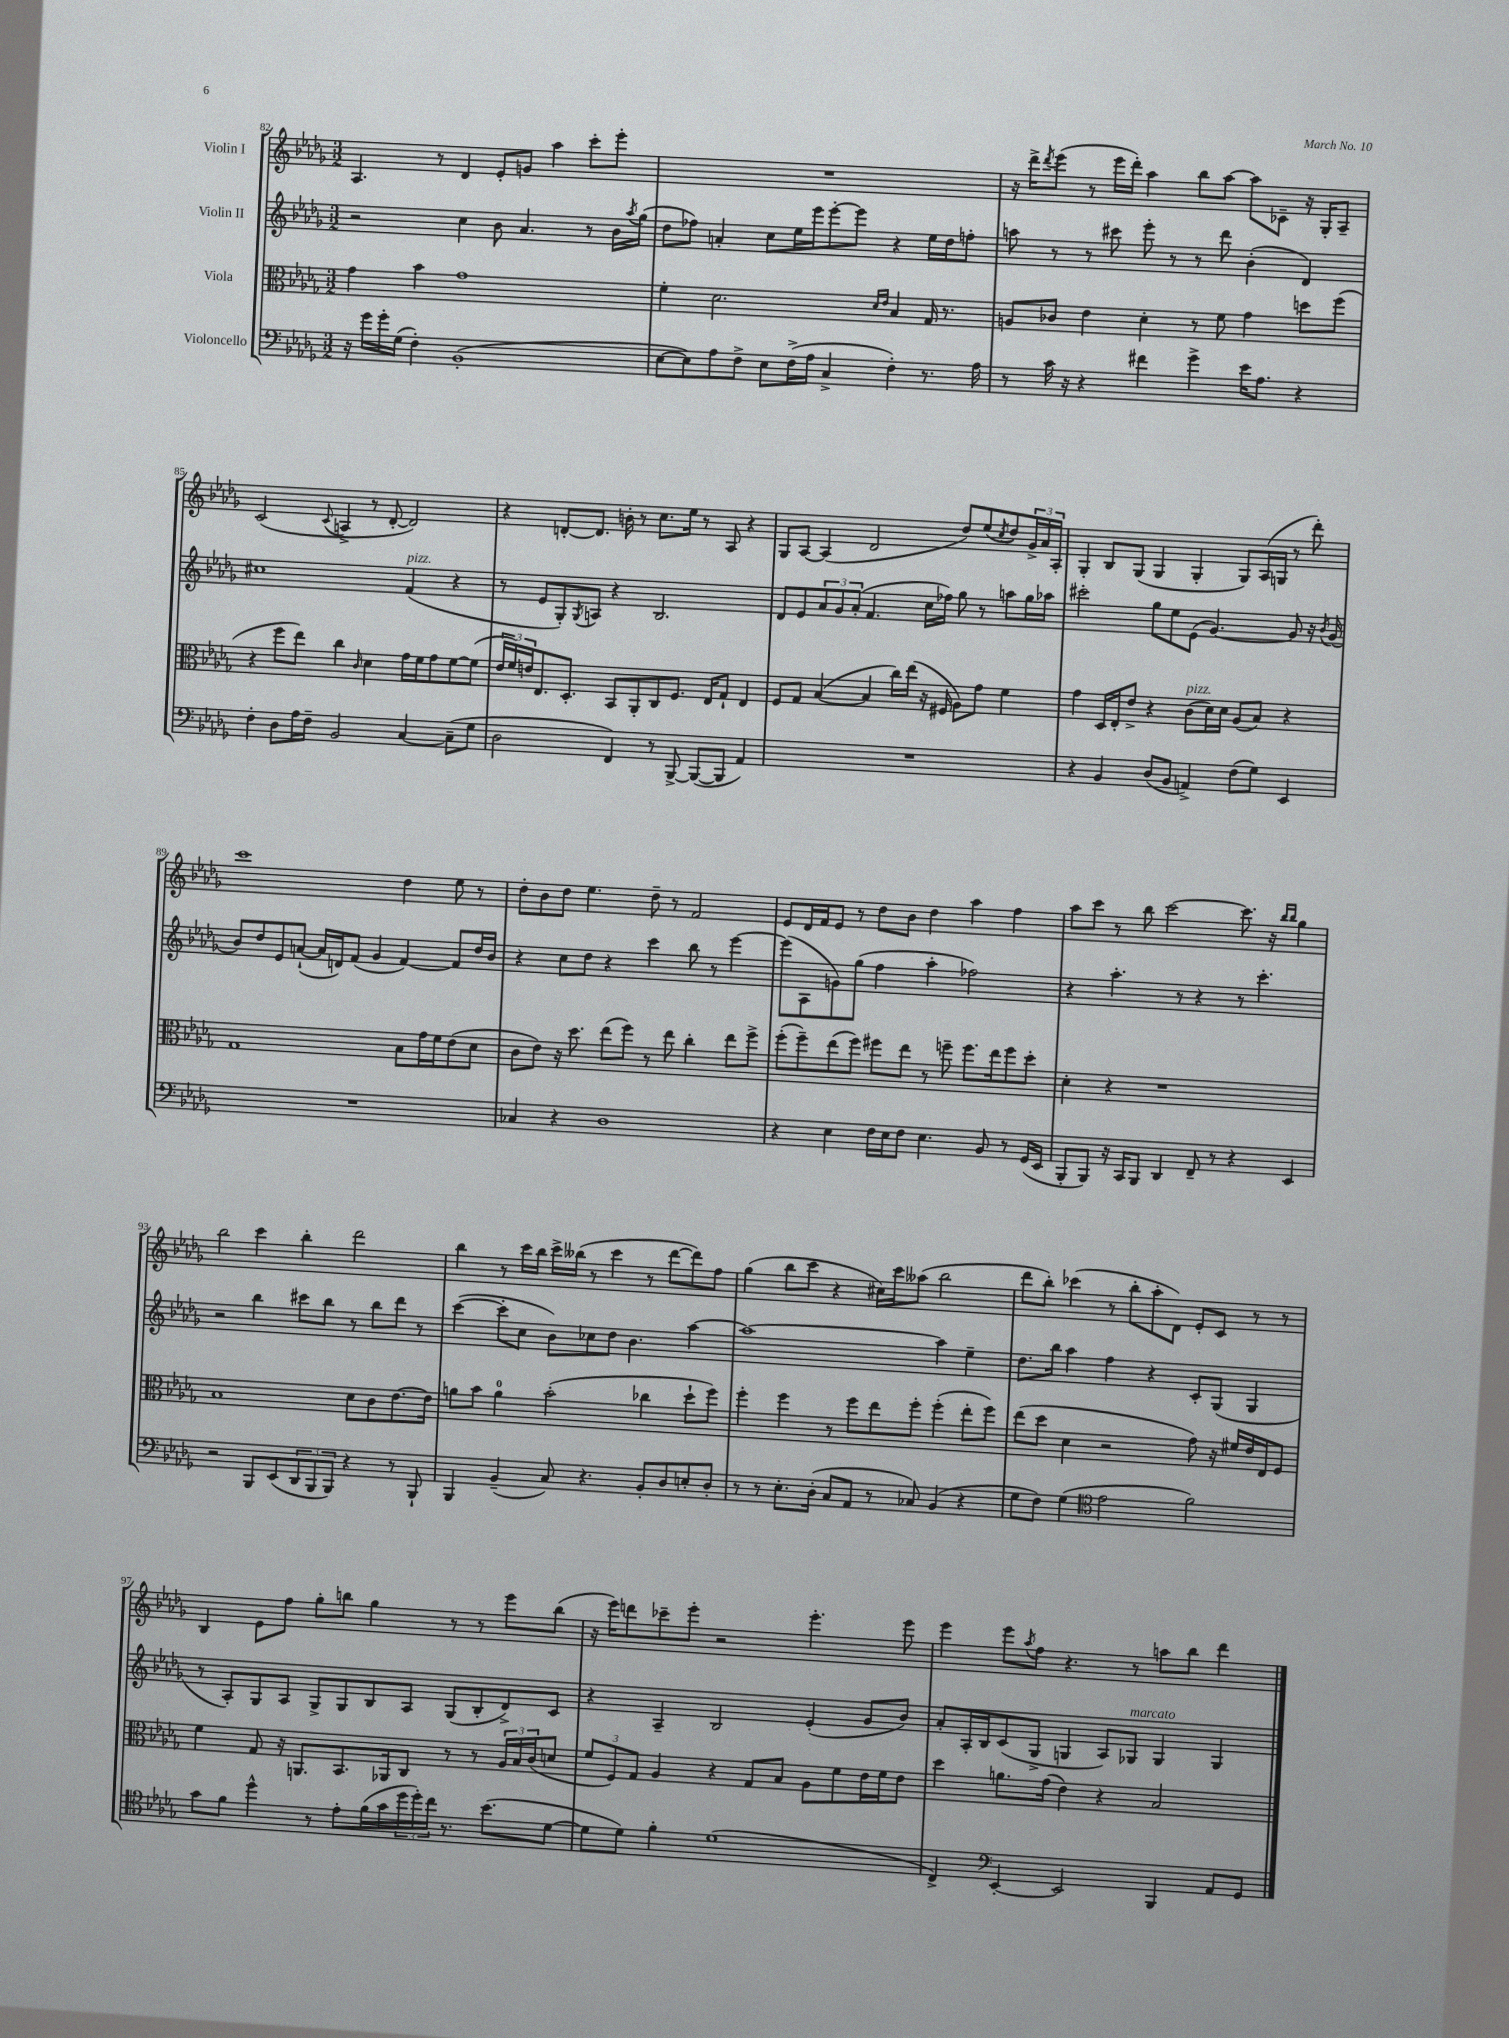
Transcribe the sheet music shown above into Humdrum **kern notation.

**kern	**kern	**kern	**kern
*part4	*part3	*part2	*part1
*staff4	*staff3	*staff2	*staff1
*I"Violoncello	*I"Viola	*I"Violin II	*I"Violin I
*clefF4	*clefC3	*clefG2	*clefG2
*k[b-e-a-d-g-]	*k[b-e-a-d-g-]	*k[b-e-a-d-g-]	*k[b-e-a-d-g-]
*M3/2	*M3/2	*M3/2	*M3/2
=82	=82	=82	=82
16r	4g-\	2r	4.A-/
16g-\LL	.	.	.
16g-'\	.	.	.
(16G-\JJ	.	.	.
4F'\)	4b-\	.	.
.	.	.	8r
(1BB-'	1g-	4cc\	4d-/
.	.	8b-\	8e-'/L
.	.	4.a-/	8gn/J
.	.	.	4aa-\
.	.	8r	8ccc'\L
.	.	16b-\LL	8eee-'\J
.	.	8qaa-/	.
.	.	(16gg-\JJ	.
=83	=83	=83	=83
[8E-\L	4f'\	8dd-\L	1.r
8E-\])	.	8ff-X\J)	.
8A-\	2.d-\	4an'/	.
8F^\J	.	.	.
8E-\L	.	8cc\L	.
(16F^\L	.	16ee-\L	.
16A-\JJ	.	16eee-\J	.
4C^/	.	[8eee-'\	.
.	.	8eee-\J]	.
.	16qqd-/LL	.	.
.	16qqe-/JJ	.	.
4F'\)	4B-/	4r	.
8.r	16G-/	16ee-\LL	.
.	8.r	16dd-\J	.
.	.	8ffn'\J	.
16A-\	.	.	.
=84	=84	=84	=84
8r	8An/L	8aan\	16r
.	.	.	16ddd-^\KL
.	.	.	8qddd-/
16c\	8c-X/J	8r	(8eee-\J
16r	.	.	.
4r	4e-\	8r	8r
.	.	8ccc#X\	16eee-\LL
.	.	.	16ddd-'\JJ)
4f#X\	4d-'\	8eee-'\	4aa-\
.	.	8r	.
4g-^\	8r	8r	8bb-\L
.	8f\	8ddd-\	[8aa-\J
16e-\KL	4g-\	(4b-'\	8aa-\L]
8.A-\J	.	.	.
.	.	.	8c-X~\J
4r	8ddn\L	4d-/)	16r
.	.	.	16G-'/KL
.	(8ff\J	.	8A-~/J
!!LO:LB:g=z
=85	=85	=85	=85
4F'\	4r	1cc#X	(2c/
8D-\L	8ff\L	.	.
16A-\L	8ee-\J)	.	.
16F~\JJ	.	.	.
.	.	.	8qqc/
2BB-/	4cc\	.	4An^/
.	16qqc/	.	.
.	4d-\	.	8r
.	.	.	[8d-'/
!	!	!LO:TX:a:i:t=pizz.	!
[4C/	16g-\LL	(4f/	2d-/])
.	16f\J	.	.
.	8g-\	.	.
(8C~\L]	[8f\	4r	.
8G-\J	(8f\J]	.	.
=86	=86	=86	=86
2D-\	24e-/LL	8r	4r
.	24f/)	.	.
.	24en/J	.	.
.	8.E-/	8e-/L	.
.	.	8G-'/)	[8dn'/L
.	8.D-'/J	.	.
.	.	8qG-/	.
.	.	8An/J	8.d/J]
4FF/)	8BB-/L	4r	.
.	.	.	16bn'\
.	8AA-'/	.	8r
8r	8C/	2.B-/	8.cc\L
[8BBB-^/	8.F/J	.	.
.	.	.	16ee-\Jk
(8BBB-/L_	.	.	8r
.	16E-/KL	.	.
8BBB-/J]	8G-`/J	.	8A-/
4AA-/)	4E-/	.	4r
=87	=87	=87	=87
1.r	8F/L	8d-/L	8G-/L
.	8G-/J	8e-/	[8A-/J
.	([4B-/	12a-/	(4A-/]
.	.	12g-/	.
.	.	(12a-'/J	.
.	4B-/]	4.f/	2d-/
.	16cc\LL)	.	.
.	(16ee-\JJ	.	.
.	16r	16cc\LL	.
.	16F#X/	16ff-X\JJ)	.
.	8A-\L)	8gg-\	8dd-/L)
.	8g-\J	8r	(8ee-/
.	.	.	8qcc/
.	4f\	8aan\L	8dd-/)
.	.	16gg-\L	24g-^/L
.	.	.	24a-/
.	.	16aa-X\JJ	.
.	.	.	24A-'/JJ
=88	=88	=88	=88
4r	4g-\	2ccc#X'\	4G-'/
4BB-/	16D-/LL	.	8B-/L
.	16E-'/J	.	.
.	8e-^/J	.	(8G-/J
(8D-/L	4r	8gg-\L	4G-/
8BB-/J	.	8ee-\	.
!	!LO:TX:a:i:t=pizz.	!	!
4AAn^/)	(8c\L	(8e-\J	4G-'/
.	16d-\L)	[4.g-/)	.
.	16d-\JJ	.	.
(8F\L	(8A-/L	.	8G-/L)
8G-\J)	8B-/J)	.	(16A-/L
.	.	.	16Gn/JJ
4EE-/	4r	8g-/]	8r
.	.	16r	8ddd-'\)
.	.	8qb-/	.
.	.	(16g-/	.
!!LO:LB:g=z
=89	=89	=89	=89
1.r	1G-	8b-/L)	1ccc
.	.	8dd-/	.
.	.	8e-/	.
.	.	([8an`/J	.
.	.	16a/LL]	.
.	.	16dn/J)	.
.	.	(8f/J	.
.	.	4g-/	.
.	8B-\L	[4f/)	4dd-\
.	16g-\L	.	.
.	16f\J	.	.
.	(8e-\	8f/L]	8ee-\
.	8d-\J	16dd-/L	8r
.	.	16b-/JJ	.
=90	=90	=90	=90
4C-X/	8c\L	4r	8dd-'\L
.	8e-\J)	.	8b-\
4r	16r	8cc\L	8dd-\J
.	8.dd-\	.	.
.	.	8dd-\J	4.ee-\
1D-	(8ee-\L	4r	.
.	8ff\J)	.	.
.	8r	4ccc\	8dd-~\
.	8ee-\	.	8r
.	4cc'\	8bb-\	2f/
.	.	8r	.
.	8ee-\L	[4eee-\	.
.	8ff^\J	.	.
=91	=91	=91	=91
4r	(8ff'\L	(8eee-\L]	8e-/L
.	8ff~\)	8A-\	16d-/L
.	.	.	16f/J
4E-\	(8ee-\	8gn\)	8e-/J
.	8ff\J)	(8gg-\J	8r
16F\LL	8ff#X\L	4ff\	8dd-\L
16E-\J	.	.	.
8F\J	8ee-\J	.	8b-\J
4.E-\	8r	4aa-'\	4dd-\
.	8ffn~\	.	.
.	8.ff\L	2ff-X\)	4aa-\
8BB-/	.	.	.
.	16ee-\k	.	.
8r	8ff\	.	4ff\
(16GG-/LL	8dd-'\J	.	.
16EE-/JJ	.	.	.
=92	=92	=92	=92
8BBB-'/L	4d-'\	4r	8aa-\L
8BBB-/J)	.	.	8ccc\J
16r	4r	4.aa-'\	8r
16CC/KL	.	.	.
8BBB-/J	.	.	8bb-\
4DD-/	1r	.	[2ccc\
.	.	8r	.
8FF~/	.	4r	.
8r	.	.	.
4r	.	8r	8.ccc\]
.	.	4.ccc'\	.
.	.	.	16r
.	.	.	16qqbb-/LL
.	.	.	16qqbb-/JJ
4EE-/	.	.	4gg-\
!!LO:LB:g=z
=93	=93	=93	=93
2r	1B-	2r	2bb-\
8BBB-/L	.	4bb-\	4ccc\
(8EE-/	.	.	.
12DD-/	.	8ccc#X\L	4bb-'\
12BBB-/	.	.	.
.	.	8bb-\J	.
12BBB-/J)	.	.	.
4r	8d-\L	8r	2ddd-\
.	8c\	8bb-\L	.
8r	[8.e-\	8ddd-\J	.
8BBB-`/	.	8r	.
.	16e-\Jk]	.	.
=94	=94	=94	=94
4BBB-/	8an\L	([4ccc\	4bb-\
.	8b-\J	.	.
(4BB-~/	4a\	8ccc'\L]	8r
.	.	8cc\J	16ccc\LL
.	.	.	16bb-\JJ
8C/)	(2b-'\	8b-\L)	16ccc^\LL
.	.	.	(16bb--X\JJ
4.r	.	8cc-X\	8r
.	.	8dd-\J	4ccc\
.	.	4.b-\	.
8BB-'/L	4cc-X\	.	8r
8D-/	.	.	[8ddd-\L
8En'/	8dd-`\L	[4aa-\	8ddd-\])
8D-'/J	8ff\J)	.	8ff\J
=95	=95	=95	=95
8r	4ff'\	1aa-_	(4gg-\
8r	.	.	.
8.E-'\L	4ff\	.	8bb-\L
.	.	.	8ccc\J
(16D-'\Jk	.	.	.
8C/L	8r	.	4r
8AA-/J	8ff\L	.	.
8r	8ee-\	.	16cc#X\LL)
.	.	.	16ccc\J
8C-X/)	8ff'\J	.	(8aa--X\J
(4BB-/	(4ff'\	4aa-\]	2bb-\
4r	8ee-'\L	4ee-~\	.
.	8ff\J)	.	.
=96	=96	=96	=96
8G-\L	(8ee-\L	8.dd-\L	8ddd-\L
8F\J)	8dd-\J	.	8bb-'\J)
.	.	16bb-\Jk	.
(4G-\	4d-\	4aa-\	(4ccc-X\
*clefC4	*	*	*
2e-\	2r	4ff\	8r
.	.	.	8bb-'\L
.	.	4r	8aa-'\
.	.	.	8d-\J)
2f\)	8g-\)	8c'/L	8e-'/L
.	16r	(8G-/J	8c/J
.	16f#X/LL	.	.
.	16e-/	4G-/	8r
.	16E-/J	.	.
.	8F/J	.	8r
!!LO:LB:g=z
=97	=97	=97	=97
8g-\L	4f\	8r	4B-/
8f\J	.	8A-'/L)	.
4dd-^^\	8G-/	8G-/	8e-\L
.	16r	8A-/J	8ff\J
.	8.AAn/L	.	.
8r	.	8G-^/L	8gg-'\L
8e-'\L	8.BB-/	8G-/	8bbn\J
(16f\L	.	8B-/	4gg-\
16g-\	16AA-X/k	.	.
24dd-\	8C/J	8A-/J	.
24dd-'\)	.	.	.
24cc\JJ	.	.	.
8.r	8r	(8G-/L	8r
.	8r	8B-'/	8r
(8.b-\L	.	.	.
.	24A-/LL	8d-^/)	8eee-\L
.	24B-/	.	.
.	(24c/J	.	.
[8d-\J	8dn/J	8c/J	(8bb\J
=98	=98	=98	=98
8d-\L]	12f/L	4r	16r
.	.	.	16eee-\KL)
.	12F/)	.	.
8d-\J)	.	.	8dddn\
.	12G-/J	.	.
4f'\	4A-/	4A-~/	8ccc-X~\
.	.	.	8eee-'\J
(1d-	4r	2B-/	2r
.	8G-/L	.	.
.	8B-/J	.	.
.	8A-\L	(4e-'/	4.eee-'\
.	8f\	.	.
.	16e-\L	8g-/L	.
.	16f\J	.	.
.	8e-\J	8b-/J)	8eee-\
=99	=99	=99	=99
4C^/)	4dd-\	8a-'/L	4eee-\
.	.	16A-'/L	.
.	.	16B-/J	.
*clefF4	*	*	*
[4EE-'/	8.an\L	(8c/	8eee-\L
.	.	.	8qaa-/
.	.	8G-^/J	8ff\J
.	(16g-\Jk	.	.
2EE-/]	4e-\)	4Gn/	4.r
.	4r	8A-/L)	.
!	!	!LO:TX:a:i:t=marcato	!
.	.	8G-X/J	8r
4BBB-/	2B-/	4G-/	8aan\L
.	.	.	8bb-\J
8AA-/L	.	4G-/	4ddd-\
8GG-/J	.	.	.
==	==	==	==
*-	*-	*-	*-
